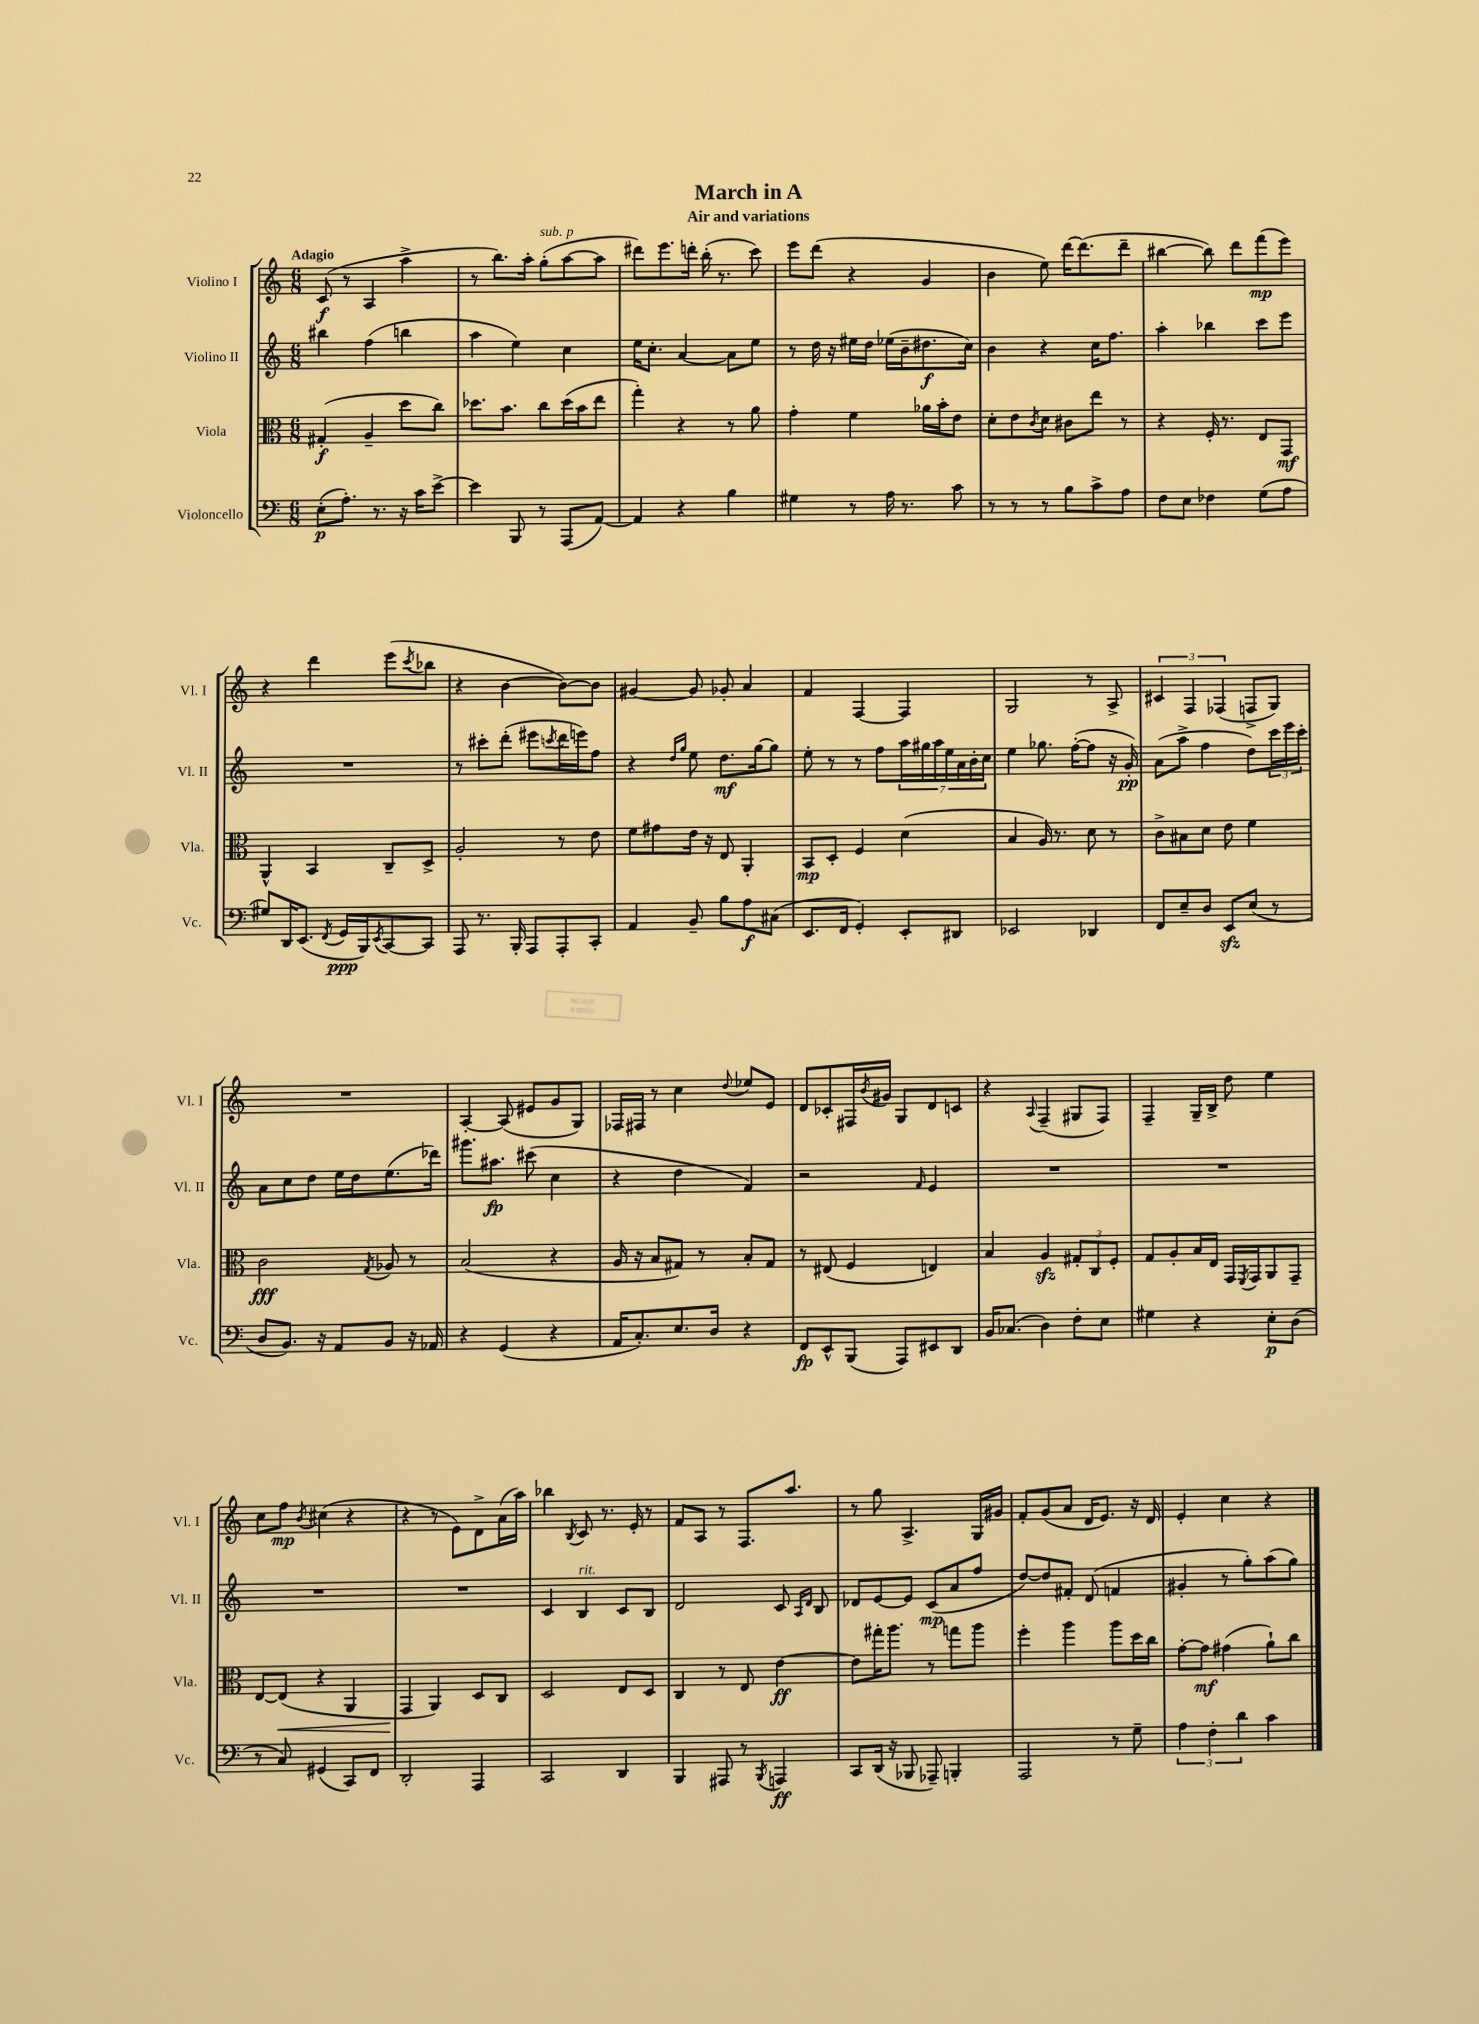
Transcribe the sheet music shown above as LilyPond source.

\header { title = "March in A" subtitle = "Air and variations" }
<<
\new StaffGroup <<
\new Staff = "s0" \with { instrumentName = "Violino I" shortInstrumentName = "Vl. I" } {
    \clef treble \key c \major \numericTimeSignature \time 6/8 \tempo "Adagio"
    c'8\f( r8 a4 a''4-> |
    r8 b''8.) a''16-. g''8-.^\markup { \italic "sub. p" }( a''8~ a''8 |
    dis'''8) e'''8. d'''16-. b''16-.( r8. c'''8) |
    e'''8 d'''8( r4 g'4 |
    b'4 e''8) d'''16~ d'''8.( d'''8-- |
    bis''4~ bis''8) d'''8 f'''8\mp( e'''8) |
    r4 d'''4 e'''8( \acciaccatura { c'''8 } bes''8 |
    r4 b'4~ b'8~) b'8 |
    gis'4~ gis'8 ges'8-. a'4 |
    f'4 f4~ f4 |
    g2 r8 a8-> |
    \tuplet 3/2 { cis'4 f4 fes4( } f8-> g8) |
    R2. |
    a4~-. a8( eis'8 g'8 g8) |
    fes16 fis16 r8 c''4 \appoggiatura { d''8 } ees''8 e'8 |
    d'8 ces'8-. fis16 \acciaccatura { b'8 } gis'16 g8 d'8 c'8 |
    r4 \appoggiatura { a8 } f4--( gis8 f8) |
    f4-- g16-- b16-> d''8 e''4 |
    c''8 f''8\mp \acciaccatura { b'8 } cis''4( r4 |
    r4 r8 e'8) d'8-> a'16( a''16) |
    bes''4 \acciaccatura { b8 } c'8 r8. e'16-. r8 |
    f'8 a8 r8 f8. a''8. |
    r8 g''8 a4.-> g16 gis'16 |
    f'8-. g'8( a'8 d'16 e'8.) r16 d'16 |
    e'4-. c''4 r4 \bar "|." |
}
\new Staff = "s1" \with { instrumentName = "Violino II" shortInstrumentName = "Vl. II" } {
    \clef treble \key c \major \numericTimeSignature \time 6/8
    bis''4 f''4( b''4 |
    a''4 e''4) c''4 |
    e''16 c''8.-. a'4~ a'8 e''8 |
    r8 d''16 r16 eis''16 d''16 ees''16( b'16-- dis''8.\f c''16) |
    b'4 r4 c''16 f''8. |
    a''4-. bes''4 c'''8 e'''8 |
    R2. |
    r8 cis'''8-. d'''8-.( eis'''8 \acciaccatura { c'''8 } d'''16 e'''16) f''8 |
    r4 \grace { d''16 g''16 } e''8 d''8.\mf g''16~ g''8 |
    e''8-. r8 r8 f''8 \tuplet 7/4 { a''16 gis''16 a''16 e''16 a'16 b'16-. c''16 } |
    e''4 ges''8. f''16~-.( f''8 r16 g'16-.\pp) |
    a'8( a''8-> f''4 d''8) \tuplet 3/2 { c'''16 e'''16 c'''16-. } |
    a'8 c''8 d''8 e''16 d''16 e''8.( des'''16) |
    gis'''8. ais''8.\fp cis'''8( c''4 |
    r4 d''4 f'4) |
    r2 \grace { f'16 } e'4 |
    R2. |
    R2. |
    R2. |
    R2. |
    c'4 b4^\markup { \italic "rit." } c'8 b8 |
    d'2 c'8 \grace { a16 d'16 } b8 |
    des'8 e'8~ e'8 c'8\mp( a'8 f''8 |
    d''8~) d''8 fis'8-. d'8( f'4 |
    gis'4-. r8 g''8-.) a''8( g''8) \bar "|." |
}
\new Staff = "s2" \with { instrumentName = "Viola" shortInstrumentName = "Vla." } {
    \clef alto \key c \major \numericTimeSignature \time 6/8
    gis4-.\f( a4-- d''8 c''8) |
    des''8. b'8. c''8 des''16( b'16 e''8 |
    g''4-.) r4 r8 a'8 |
    g'4-. f'4 aes'16 b'16-. e'8 |
    d'8-. e'8 \acciaccatura { c'8 } d'8 cis'8 e''8 r8 |
    r4 f16-. r8. e8 g,8\mf |
    a,4-^ b,4 c8-- d8-> |
    a2-. r8 e'8 |
    f'8 gis'8 e'16 r16 e8 a,4-. |
    b,8\mp d8-. f4 d'4( |
    b4 a16) r8. d'8 r8 |
    c'8-> bis8 d'8 e'8 f'4 |
    c'2\fff \acciaccatura { g8 } aes8 r8 |
    b2( r4 |
    a16 r16 b8 gis8) r8 b8-. gis8 |
    r8 eis8( f4 e4) |
    b4 a4\sfz \tuplet 3/2 { gis8-. c8 f8-. } |
    g8 a8-. b16 e16 g,16 \acciaccatura { f,8 } g,16 a,8 g,8-- |
    e8~ e8\<( r4 a,4 |
    g,4\! a,4) d8 c8 |
    d2 e8 d8 |
    c4 r8 e8 e'4~\ff |
    e'8 gis''16-. a''8. r8 g''8 a''8 |
    f''4-. a''4 a''8 d''16 c''16 |
    g'8~-. g'8\mf gis'4( a'8-!) c''8 \bar "|." |
}
\new Staff = "s3" \with { instrumentName = "Violoncello" shortInstrumentName = "Vc." } {
    \clef bass \key c \major \numericTimeSignature \time 6/8
    e8-.\p( a8.-.) r8. r16 c'16 e'8~-> |
    e'4 b,,8 r8 a,,8( a,8~) |
    a,4 r4 b4 |
    gis4 r8 a16 r8. c'8 |
    r8 r8 r8 b8 c'8-> a8 |
    f8 e8 fes4 g8( a8 |
    gis8) d,16 e,8.( \acciaccatura { f,8 } g,16\ppp b,,16) \acciaccatura { e,8 } c,8~ c,8 |
    a,,8 r8. b,,16-. a,,8 a,,8-. c,8-. |
    a,4 b,8-- b8 a8\f cis8( |
    e,8. f,16 g,4-.) e,8-. dis,8 |
    ees,2 des,4 |
    f,8 e8-- d8 e,8\sfz e8( r8 |
    d8 b,8.) r16 a,8 b,8 r16 aes,16 |
    r4 g,4( r4 |
    a,16 c8.-.) e8. d16 r4 |
    f,8\fp e,8-^ b,,8( a,,8) eis,8 d,8 |
    b,16 ces8.( d4) f8-. e8 |
    gis4 r4 e8-.\p d8( |
    r8 c8) gis,4( c,8) f,8 |
    d,2-. a,,4 |
    c,2 d,4 |
    b,,4 ais,,8 r8 \acciaccatura { b,,8 } a,,4\ff |
    c,8 d,16( r16 bes,,8 aes,,8--) b,,4-. |
    a,,2 r8 g8-- |
    \tuplet 3/2 { a4 f4-. d'4 } c'4 \bar "|." |
}
>>
>>
\layout { \context { \Score \remove "Bar_number_engraver" } }
